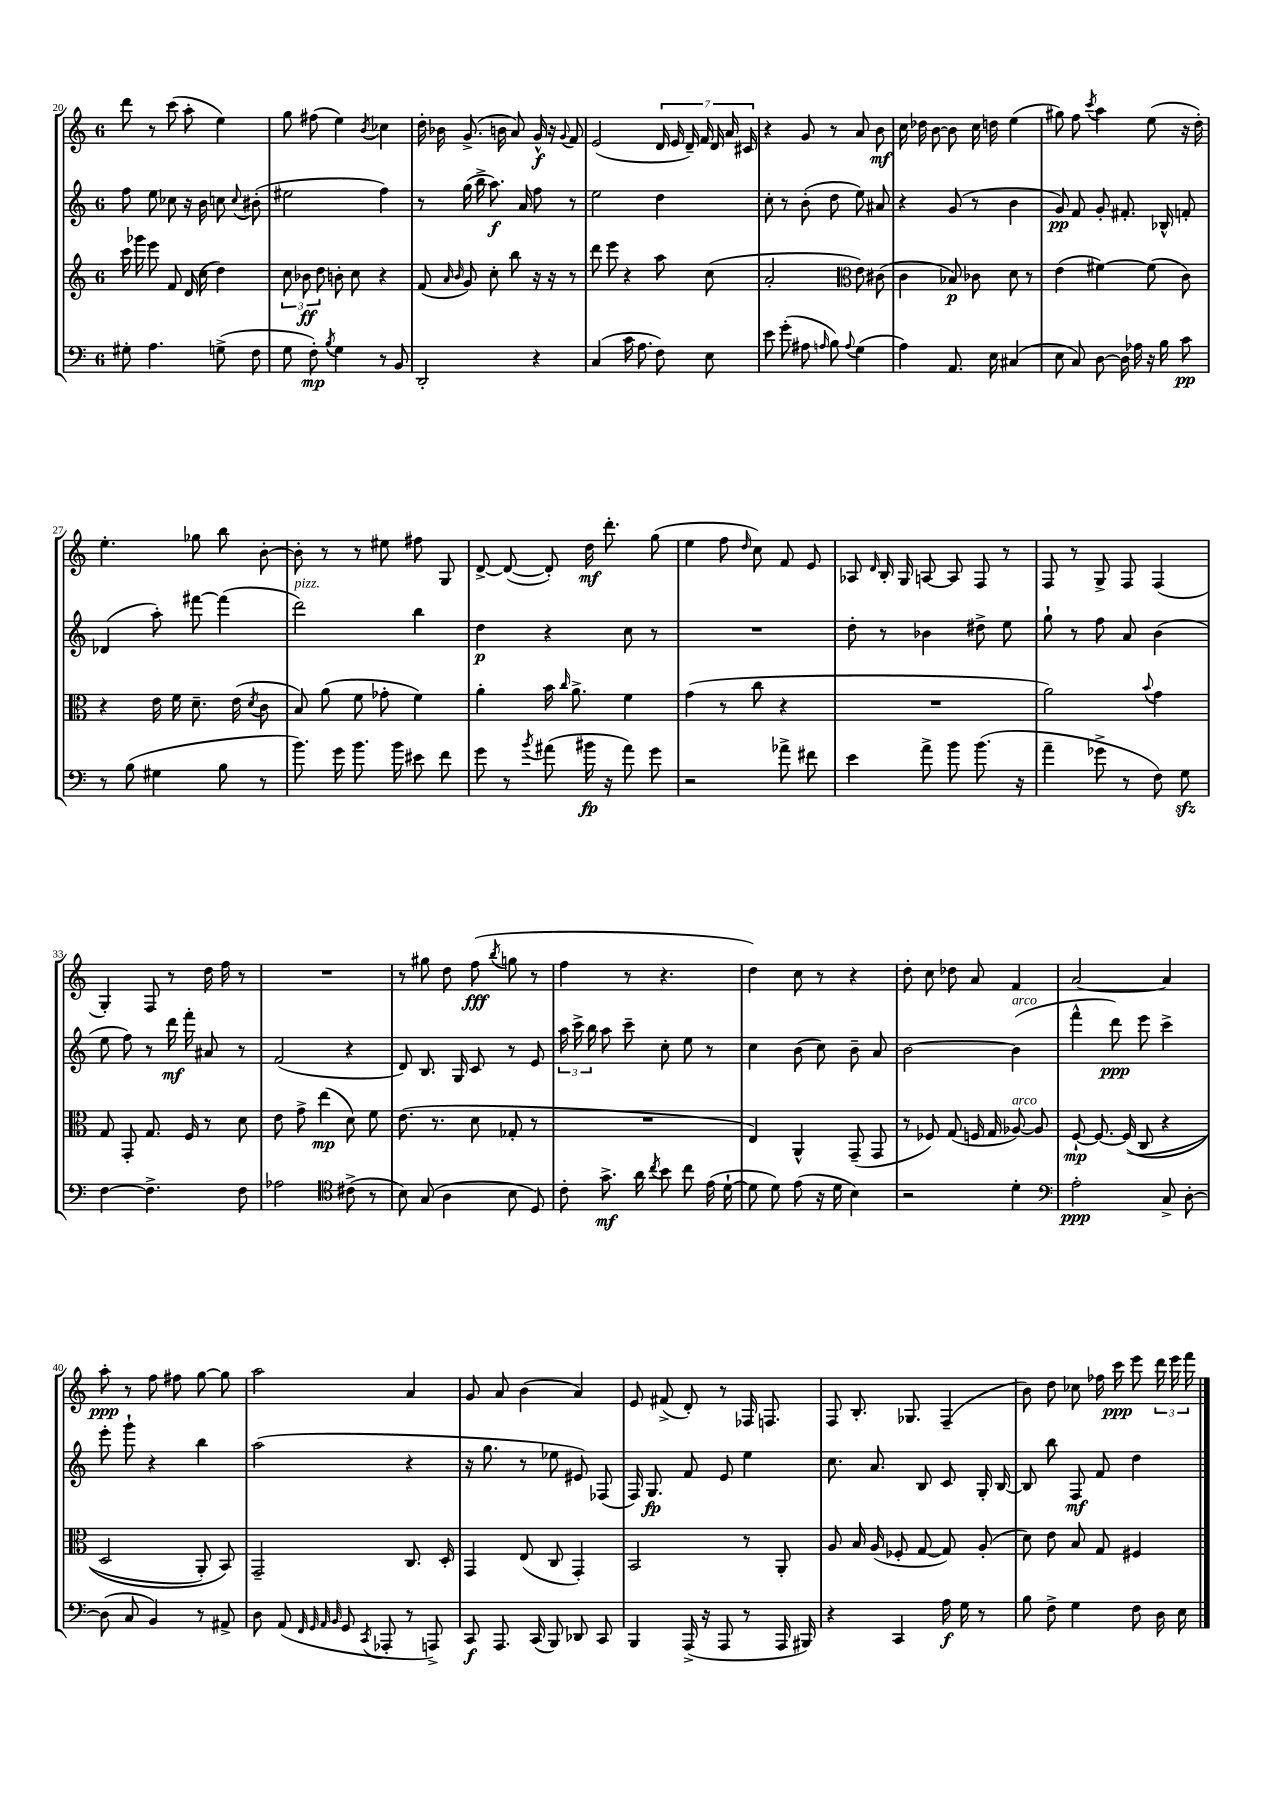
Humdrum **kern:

**kern	**kern	**kern	**kern
*staff4	*staff3	*staff2	*staff1
*clefF4	*clefG2	*clefG2	*clefG2
*k[]	*k[]	*k[]	*k[]
*M6/8	*M6/8	*M6/8	*M6/8
8G#'	16ccc	8ff	8ddd
.	16ggg-	.	.
4.A	8eee	8ee	8r
.	8f	8cc-	(8ccc
.	(16d	16r	8aa'
.	16cc	16b	.
(8G^	4dd)	8cc	4ee)
.	.	8qqcc	.
8F	.	(8b#'	.
=	=	=	=
8G	12cc	2ee#	8gg
.	12b-	.	.
8F')	.	.	(8ff#
.	12dd	.	.
8qB	.	.	.
4G	8b'	.	4ee)
.	8cc	.	.
.	.	.	8qb
8r	4r	4ff)	4cc-
8BB	.	.	.
=	=	=	=
2DD'	(8f	8r	16dd'
.	.	.	16b-
.	16qqa	.	.
.	16qqb	.	.
.	8g)	(16gg	(8.g^
.	.	16bb^	.
.	8cc'	8.aa)	.
.	.	.	16b
.	8bb	.	8a)
.	.	16a	.
4r	16r	8ff	16g^^
.	16r	.	16r
.	.	.	8qqg
.	8r	8r	8f
=	=	=	=
(4C	8ddd	2ee	(2e
.	8eee	.	.
16c	4r	.	.
8.A	.	.	.
8F)	8aa	4dd	28d
.	.	.	28e
.	.	.	28d~)
.	.	.	28f
8E	(8cc	.	.
.	.	.	28d
.	.	.	28a
.	.	.	28c#
=	=	=	=
8e	2a'	8cc'	4r
(8g'	.	8r	.
8A#	.	(8b'	8g
16qqA	.	.	.
8B)	.	8dd	8r
*	*clefC3	*	*
8qqA	.	.	.
(4G	8e)	8ee)	8a
.	(8c#	8a#	8b
=	=	=	=
4A)	4c	4r	16cc
.	.	.	16dd-
.	.	.	[8b
8.AA	8B-)	(8g	8b]
.	8c-	8r	16cc
16E	.	.	16dd
(4C#	8d	4b	(4ee
.	8r	.	.
=	=	=	=
8E	(4e	8g)	8gg#)
8C)	.	8f	8ff
.	.	.	8qccc
[8D	[4f#)	8g'	4aa
16D]	.	8.f#'	.
16A-	.	.	.
16r	(8f#]	.	(8ee
16B	.	16B-^^	.
8c	8c)	8f'	16r
.	.	.	16dd')
=	=	=	=
8r	4r	(4d-	4.ee'
(8B	.	.	.
4G#	16e	8aa')	.
.	16f	.	.
.	8.d~	[8fff#	8gg-
8B	.	(4fff#]	8bb
.	(16e	.	.
.	8qd	.	.
8r	8c	.	[8b'
=	=	=	=
8.b)	8B)	2ddd)	8b']
.	(8a	.	8r
16g	.	.	.
8.b	8f	.	8r
.	8g-'	.	8ee#
16b	.	.	.
8e#	4f)	4bb	8ff#
8f	.	.	8G
=	=	=	=
8g	4a'	4dd	[8d^
8r	.	.	(8d_
8qb	.	.	.
(8a#	16b	4r	8d'])
.	16qqcc	.	.
.	8.a^	.	.
16b#	.	.	16dd
16r	.	.	8.ddd'
8a#)	4f	8cc	.
8g	.	8r	(8gg
=	=	=	=
2r	(4g	2.r	4ee
.	8r	.	8ff
.	.	.	16qqdd
.	8cc	.	8cc)
8a-^	4r	.	8f
8f#	.	.	8e
=	=	=	=
4e	2.r	8dd'	8A-
.	.	.	16qqd
.	.	8r	16B'
.	.	.	16G
8a^	.	4b-	[8A
8b	.	.	8A]
(8.b	.	8dd#^	8F
.	.	8ee	8r
16r	.	.	.
=	=	=	=
4a~	2a)	8gg`	8F
.	.	8r	8r
8g-^	.	8ff	8G^
8r	.	8a	8F
.	8qqb	.	.
8F)	4g	(4b	(4F
8G	.	.	.
=	=	=	=
[4F	8G	8ee	4G')
.	8GG'	8ff)	.
4.F^]	8.G	8r	8F
.	.	16ddd	8r
.	16F	16fff'	.
.	8r	8a#	16dd
.	.	.	16ff
8F	8d	8r	8r
=	=	=	=
2A-	8e	(2f	2.r
.	8g^	.	.
.	(4ee	.	.
*clefC4	*	*	*
(8c#^	8d)	4r	.
8r	8f	.	.
=	=	=	=
8B)	(8.e	8d)	8r
(8G	.	8.B	8gg#
.	8.r	.	.
4A	.	.	8dd
.	.	16G	.
.	8d	8c	(8ff
.	.	.	8qbb
8B	8G-'	8r	8gg
8D)	8r	8e	8r
=	=	=	=
8c'	2.r	24aa	4ff
.	.	24ccc^	.
.	.	24bb	.
8.g^	.	8aa	.
.	.	8ccc~	8r
16a	.	.	.
8qcc	.	.	.
8b	.	8cc'	4.r
8cc	.	8ee	.
(16e	.	8r	.
[16d`	.	.	.
=	=	=	=
8d]	4E)	4cc	4dd)
8d)	.	.	.
(8e	4AA^^	(8b	8cc
16r	.	8cc)	8r
16d	.	.	.
4B)	(8GG~	8b~	4r
.	8GG	8a	.
=	=	=	=
2r	8r	[2b	8dd'
.	8F-)	.	8cc
.	(8G	.	8dd-
.	16F	.	8a
.	16G	.	.
4d'	[8A-)	(4b]	4f
.	8A-]	.	.
=	=	=	=
*clefF4	*	*	*
2A'	[8F`	4fff^^	[2a
.	8.F_	.	.
.	.	8ddd)	.
.	&((16F]	.	.
.	8C	8eee	.
8C^	4r	4ccc^	4a]
[8D'	.	.	.
=	=	=	=
(8D]	2D	8eee'	8aa'
8C	.	8ggg`	8r
4BB)	.	4r	8ff
.	.	.	8ff#
8r	8AA')	4bb	[8gg
8AA#^	8BB&)	.	8gg]
=	=	=	=
8D	2GG~	(2aa	2aa
(8AA	.	.	.
32qqFF	.	.	.
32qqGG	.	.	.
32qqAA	.	.	.
32qqBB	.	.	.
8GG	.	.	.
8qCC	.	.	.
8AAA-'	.	.	.
8r	8.C	4r	4a
8AAA^)	.	.	.
.	16D'	.	.
=	=	=	=
8CC	4GG	16r	8g
.	.	8.gg	.
8.AAA	.	.	8a
.	(8E	8r	(4b
(16CC	.	.	.
8BBB)	8C	8ee-	.
8DD-	4GG')	8e#)	4a)
8CC	.	(8F-	.
=	=	=	=
4BBB	2BB	16F)	8e
.	.	8.G	.
.	.	.	(8f#^
(16AAA^	.	8f	8d')
16r	.	.	.
8AAA	.	8e	8r
8r	8r	4ee	16F-
.	.	.	8.F
16AAA	8AA'	.	.
16BBB#)	.	.	.
=	=	=	=
4r	8A	8.cc	8F
.	16B	.	8.B'
.	(16A	8.a	.
4CC	8F-'	.	.
.	.	.	8.G-
.	[8G	8B	.
16A	8G])	8c	(4F~
16G	.	.	.
8r	(8A'	16G'	.
.	.	[16B	.
=	=	=	=
8B	8d)	8B]	8b)
8F^	8e	8bb	8dd
4G	8B	8F	8cc-
.	8G	8f	16ff-
.	.	.	16ccc
8F	4F#	4dd	8eee
16D	.	.	24ddd
.	.	.	24eee
16E	.	.	.
.	.	.	24fff
==	==	==	==
*-	*-	*-	*-
